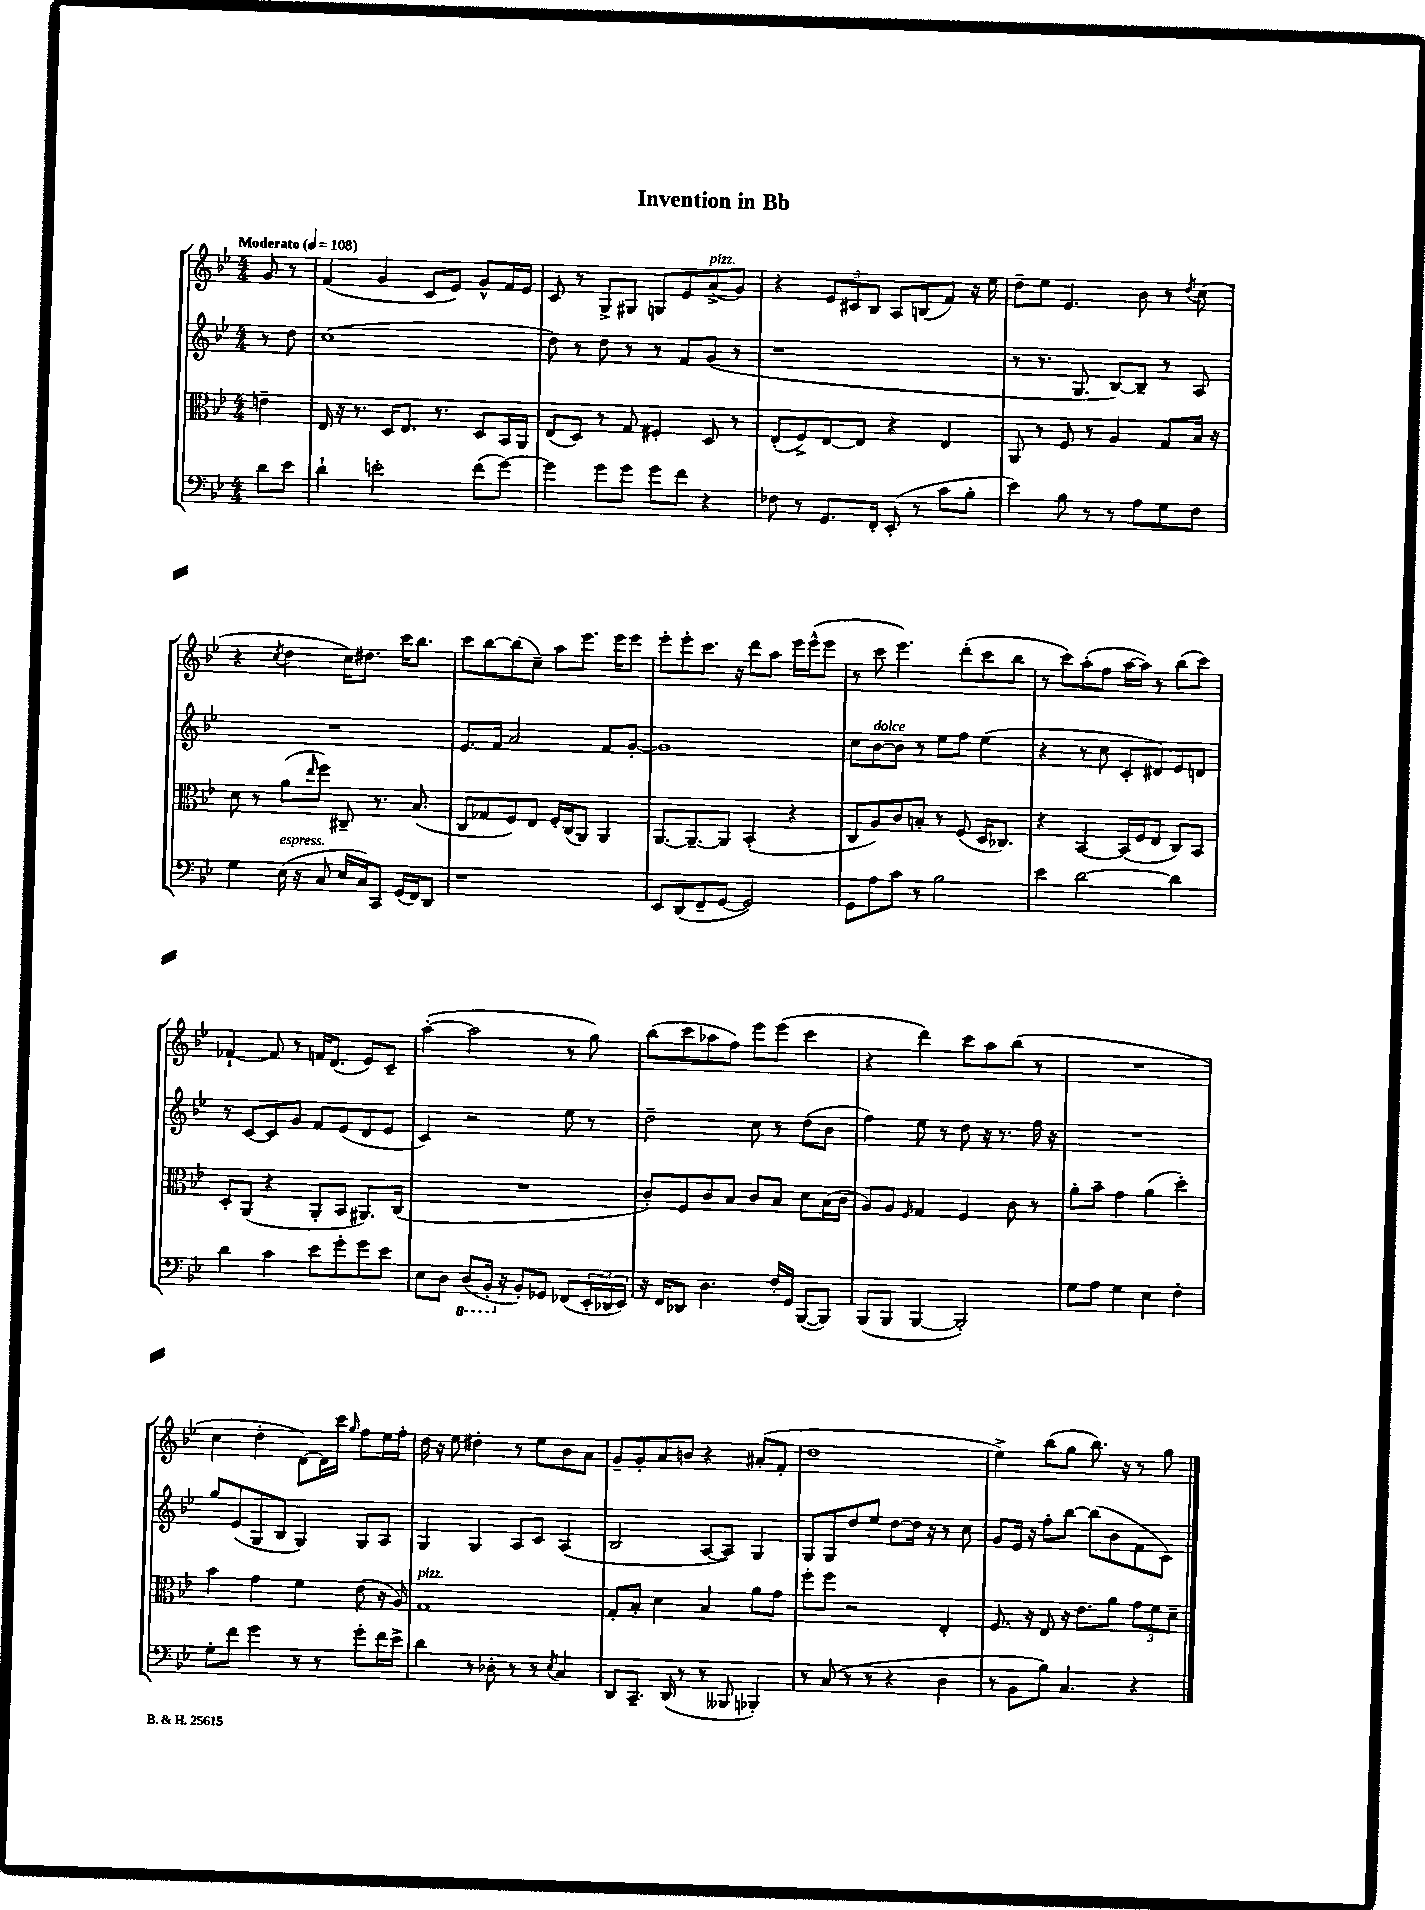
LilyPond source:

\header { title = "Invention in Bb" }
<<
\new StaffGroup <<
\new Staff = "s0" {
    \clef treble \key bes \major \numericTimeSignature \time 4/4 \partial 4 \tempo "Moderato" 4 = 108
    g'8 r8 |
    f'4( g'4 c'8 ees'8) g'8-^ f'16 ees'16 |
    c'8 r8 g8-> gis8 g8 ees'8 a'8->^\markup { \italic "pizz." }( g'8) |
    r4 \tuplet 3/2 { ees'8 cis'8 bes8 } a8 b8( f'8) r16 ees''16 |
    d''8-- ees''8 ees'4. bes'8 r8 \acciaccatura { d''8 } c''8( |
    r4 \acciaccatura { c''8 } d''4 c''16) dis''8. c'''16 bes''8. |
    c'''8 bes''8~ bes''8( c''8--) a''8 ees'''8. ees'''16 ees'''8 |
    ees'''8-. ees'''8-. c'''8. r16 d'''8 a''8 ees'''16 ees'''16-^( ees'''8 |
    r8 c'''8 ees'''4.) d'''8-.( c'''8 bes''8 |
    r8 c'''8) a''8-.( f''8 a''16~ a''16) r8 bes''8( c'''8) |
    fes'4~-! fes'8 r8 f'16 d'8.( ees'8) c'8-- |
    a''4~-.( a''2 r8 g''8) |
    bes''8( c'''8 aes''8 f''8) ees'''8 ees'''8( c'''4 |
    r4 d'''4) c'''8 a''8 bes''8( r8 |
    R1 |
    c''4 d''4-. d'8~) d'16 c'''16 \grace { g''16 } f''8 ees''16 f''16-. |
    d''16 r16 ees''8 dis''4-. r8 ees''8 bes'8 a'8 |
    g'8-- g'8-. a'8 b'8 r4 ais'8-.( f'8-. |
    d''1 |
    ees''4->) bes''8( g''8 bes''8.) r16 r8 g''8 \bar "|." |
}
\new Staff = "s1" {
    \clef treble \key bes \major \numericTimeSignature \time 4/4 \partial 4
    r8 d''8 |
    c''1( |
    d''8) r8 d''8 r8 r8 f'8 g'8( r8 |
    r1 |
    r8 r8. g8. bes8~) bes8-- r8 a8 |
    R1 |
    ees'8. f'16 a'2 f'8 g'8~-. |
    g'1 |
    c''8 bes'8~^\markup { \italic "dolce" } bes'8 r8 ees''8 f''8 ees''4( |
    r4 r8 c''8 c'8-. dis'8) ees'8 d'8 |
    r8 c'8~ c'8 g'8 f'8 ees'8( d'8 ees'8 |
    c'4) r2 ees''8 r8 |
    d''2-- c''8 r8 d''8( bes'8 |
    f''4) ees''8 r8 d''8 r16 r8. f''16 r16 |
    R1 |
    g''8 ees'8( g8 bes8 g4) g8 a8 |
    g4 g4 a8 c'8 a4( |
    bes2 a8~ a8) g4 |
    g8 g8 d''8 ees''8 d''8~ d''16 r16 r8 c''8 |
    g'8 ees'16 r16 f''8-. bes''8~ bes''8( bes'8 f'8 c'8) \bar "|." |
}
\new Staff = "s2" {
    \clef alto \key bes \major \numericTimeSignature \time 4/4 \partial 4
    e'4-- |
    ees16 r16 r8. d16 ees8. r8. d8 bes,16 a,16 |
    ees8( d8) r8 g8 fis4-. d8 r8 |
    ees8-.( f8->) ees8~ ees8 r4 ees4 |
    a,8 r8 f8 r8 a4 g8 bes16 r16 |
    d'8 r8 a'8( \grace { ees''16 } f''8) cis8-- r8. bes8.( |
    c8 ges8 f8) ees8 f16-. c16( a,8) a,4 |
    a,8.~ a,8.~-- a,8 bes,4-.( r4 |
    c8 a8) c'8 b8-. r8 f8( d16 ces8.) |
    r4 bes,4~ bes,16( f16 ees8 c8) bes,8 |
    d8-. a,8( r4 a,8-. bes,8 ais,8.) c16( |
    R1 |
    c'8-.) f8 c'8 bes8 c'8 bes8 d'8 bes16( c'16 |
    a8) a8 \grace { f16 } g4 f4 c'8 r8 |
    a'8-. bes'8-- g'4 a'4( d''4-.) |
    bes'4 g'4 f'4 ees'8( r16 a16) |
    g1^\markup { \italic "pizz." } |
    g8-. bes8-. d'4 bes4 a'8 g'8 |
    f''8-. f''8 r2 ees4-. |
    f8. r16 ees8 r16 ees'8. a'8 \tuplet 3/2 { g'8 f'8 d'8-- } \bar "|." |
}
\new Staff = "s3" {
    \clef bass \key bes \major \numericTimeSignature \time 4/4 \partial 4
    d'8 ees'8 |
    d'4-! e'2-. f'8( g'8~) |
    g'4 g'8 g'8 g'8 f'8 r4 |
    fes8 r8 g,8. f,16-. ees,8-.( r8 c'8 bes8-. |
    ees'4) bes8 r8 r8 a8 g8 f8 |
    g4 ees16^\markup { \italic "espress." }( r16 c8 ees16 c16) c,8 g,16( f,16) d,8 |
    r1 |
    ees,8 d,8( f,8-- g,8~ g,2) |
    g,8 a8 c'8 r8 bes2 |
    ees'4 d'2~ d'4 |
    d'4 c'4 ees'8 g'8-. g'8 ees'8 |
    ees8 d8 \ottava #-1 d,8( bes,,16-. \ottava #0 r16 bes,8-.) ges,8 fes,8( \tuplet 3/2 { ees,16-. des,16 ees,16) } |
    r16 f,16 des,8 d4. f16-. g,16 bes,,8~( bes,,8) |
    bes,,8( bes,,8 bes,,4~ bes,,2-.) |
    g8 a8 g4 ees4 f4-. |
    g8-. f'8 g'4 r8 r8 g'8-. f'16 ees'16-> |
    d'4 r8 des8-. r8 r8 \acciaccatura { ees8 } c4 |
    d,8 c,8.-- d,16( r8 r8 beses,,8 bes,,4-.) |
    r8 c8( r8 r8 r4 d4 |
    r8 bes,8 bes8) c4. r4 \bar "|." |
}
>>
>>
\layout { \context { \Score \remove "Bar_number_engraver" } }
